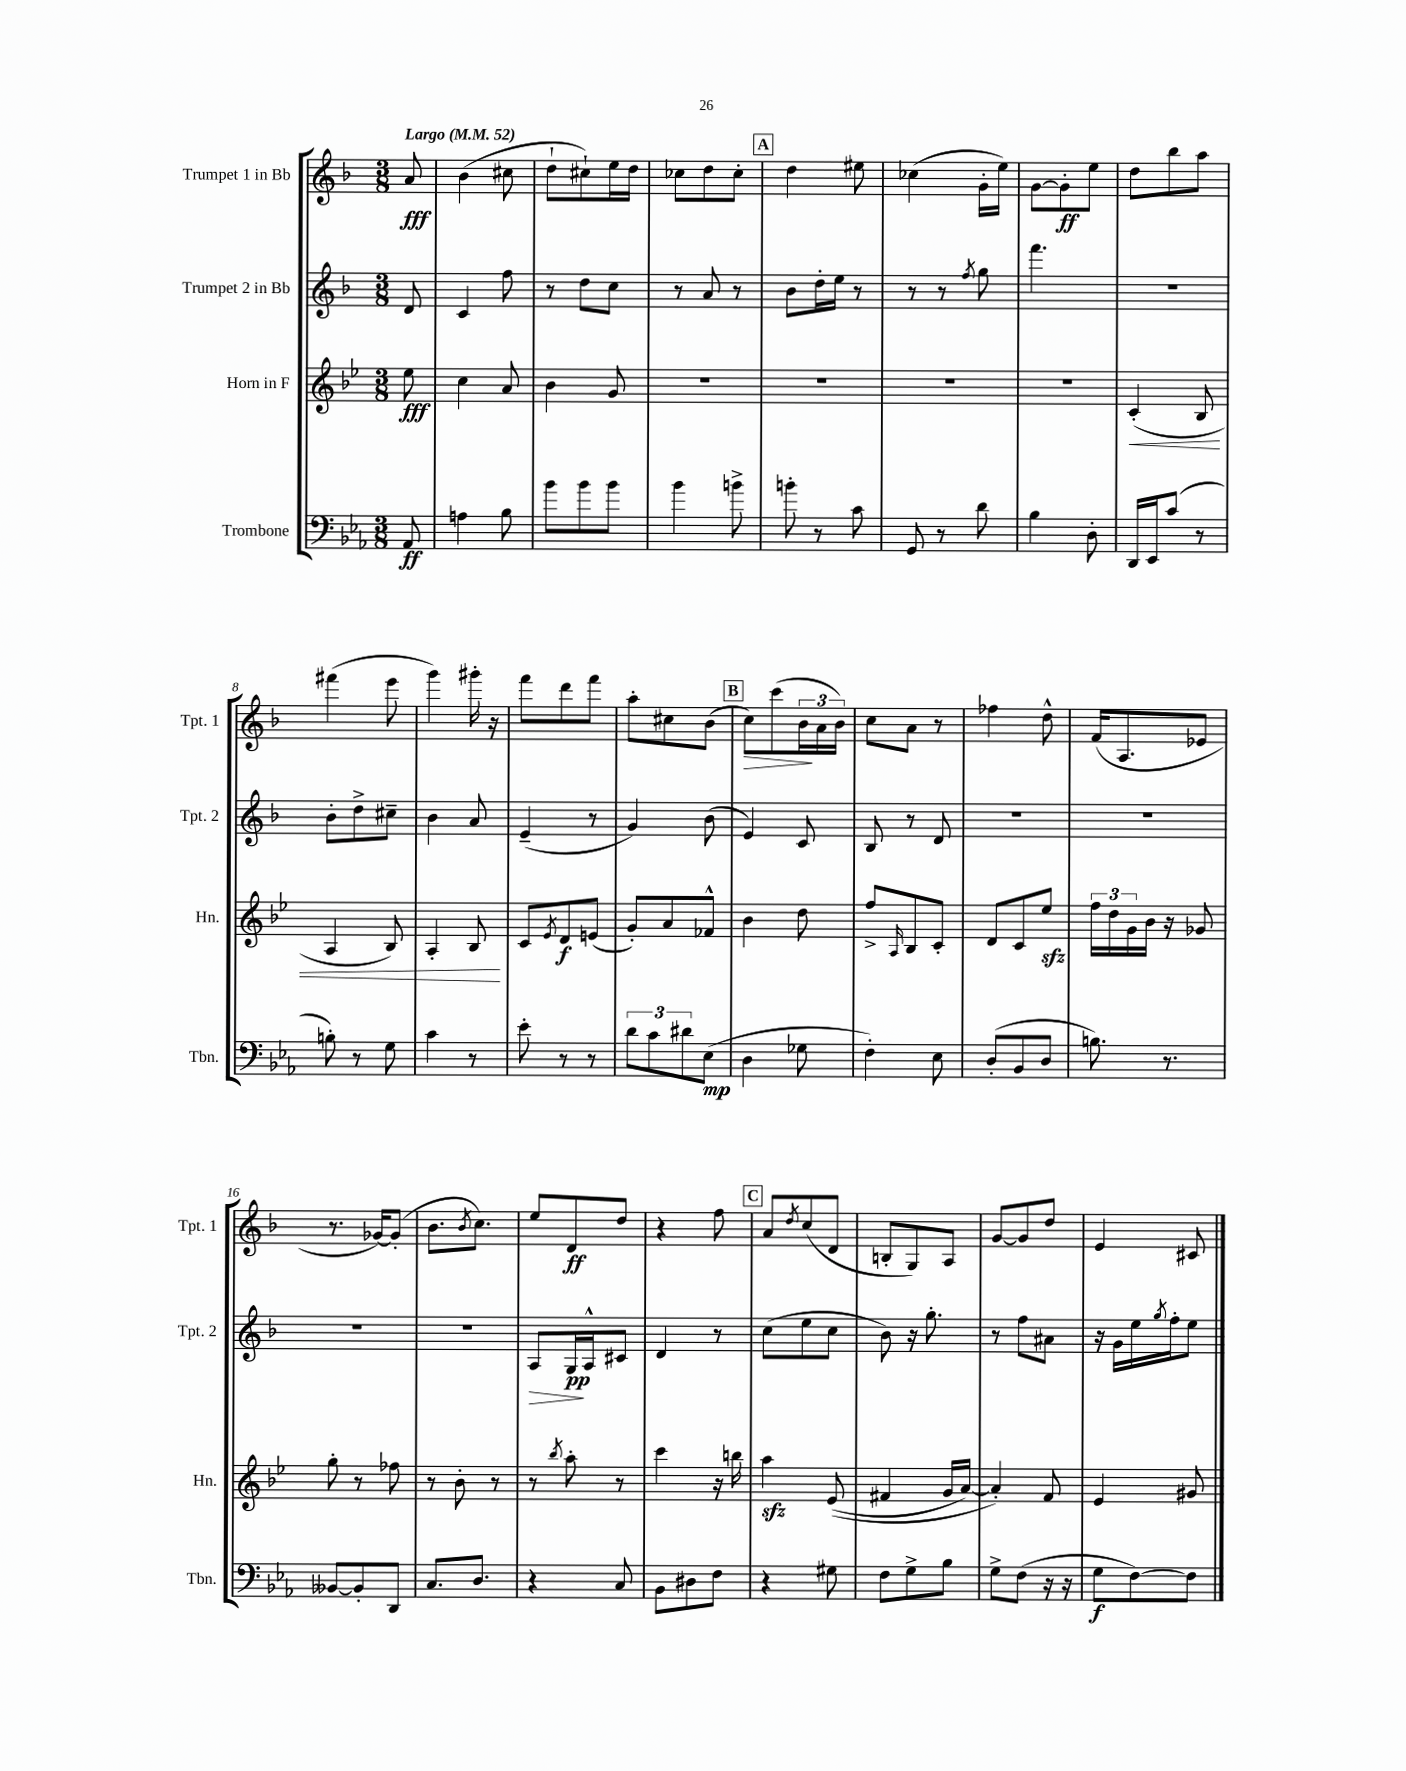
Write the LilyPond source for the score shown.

<<
\new StaffGroup <<
\new Staff = "s0" \with { instrumentName = "Trumpet 1 in Bb" shortInstrumentName = "Tpt. 1" } {
    \clef treble \key f \major \numericTimeSignature \time 3/8 \partial 8 \tempo "Largo" 4 = 52
    a'8\fff |
    bes'4( cis''8 |
    d''8-! cis''8-!) e''16 d''16 |
    ces''8 d''8 ces''8-. |
    \mark \markup { \box "A" } d''4 eis''8 |
    ces''4( g'16-. e''16) |
    g'8~ g'8-.\ff e''8 |
    d''8 bes''8 a''8 |
    fis'''4( e'''8 |
    g'''4) gis'''16-. r16 |
    f'''8 d'''8 f'''8 |
    a''8-. cis''8 bes'8( |
    \mark \markup { \box "B" } c''8\>) c'''8( \tuplet 3/2 { bes'16\! a'16 bes'16) } |
    c''8 a'8 r8 |
    fes''4 d''8-^ |
    f'16( a8. ees'8 |
    r8. ges'16~) ges'8-.( |
    bes'8. \acciaccatura { bes'8 } c''8.) |
    e''8 d'8\ff d''8 |
    r4 f''8 |
    \mark \markup { \box "C" } a'8 \acciaccatura { d''8 } c''8( d'8 |
    b8-. g8) a8 |
    g'8~ g'8 d''8 |
    e'4 cis'8 \bar "|." |
}
\new Staff = "s1" \with { instrumentName = "Trumpet 2 in Bb" shortInstrumentName = "Tpt. 2" } {
    \clef treble \key f \major \numericTimeSignature \time 3/8 \partial 8
    d'8 |
    c'4 f''8 |
    r8 d''8 c''8 |
    r8 a'8 r8 |
    \mark \markup { \box "A" } bes'8 d''16-. e''16 r8 |
    r8 r8 \acciaccatura { f''8 } g''8 |
    f'''4. |
    R4. |
    bes'8-. d''8-> cis''8-- |
    bes'4 a'8 |
    e'4--( r8 |
    g'4) bes'8( |
    \mark \markup { \box "B" } e'4) c'8 |
    bes8 r8 d'8 |
    R4. |
    R4. |
    R4. |
    R4. |
    a8\> g16\pp\! a16-^ cis'8 |
    d'4 r8 |
    \mark \markup { \box "C" } c''8( e''8 c''8 |
    bes'8) r16 g''8.-. |
    r8 f''8 ais'8 |
    r16 g'16 e''16 \acciaccatura { g''8 } f''16-. e''8 \bar "|." |
}
\new Staff = "s2" \with { instrumentName = "Horn in F" shortInstrumentName = "Hn." } {
    \clef treble \key bes \major \numericTimeSignature \time 3/8 \partial 8
    ees''8\fff |
    c''4 a'8 |
    bes'4 g'8 |
    R4. |
    \mark \markup { \box "A" } R4. |
    R4. |
    R4. |
    c'4-.\<( bes8 |
    a4 bes8) |
    a4-. bes8\! |
    c'8 \acciaccatura { ees'8 } d'8\f e'8( |
    g'8-.) a'8 fes'8-^ |
    \mark \markup { \box "B" } bes'4 d''8 |
    f''8-> \grace { a16 } bes8 c'8-. |
    d'8 c'8 ees''8\sfz |
    \tuplet 3/2 { f''16 d''16 g'16 } bes'16 r16 ges'8 |
    g''8-. r8 fes''8 |
    r8 bes'8-. r8 |
    r8 \acciaccatura { bes''8 } a''8-. r8 |
    c'''4 r16 b''16 |
    \mark \markup { \box "C" } a''4\sfz ees'8(\( |
    fis'4 g'16 a'16~) |
    a'4-.\) f'8 |
    ees'4 gis'8 \bar "|." |
}
\new Staff = "s3" \with { instrumentName = "Trombone" shortInstrumentName = "Tbn." } {
    \clef bass \key ees \major \numericTimeSignature \time 3/8 \partial 8
    aes,8\ff |
    a4 bes8 |
    bes'8 bes'8 bes'8 |
    bes'4 b'8-> |
    \mark \markup { \box "A" } b'8-. r8 c'8 |
    g,8 r8 d'8 |
    bes4 d8-. |
    d,16 ees,16 c'8( r8 |
    b8-.) r8 g8 |
    c'4 r8 |
    ees'8-. r8 r8 |
    \tuplet 3/2 { d'8 c'8 dis'8 } ees8\mp( |
    \mark \markup { \box "B" } d4 ges8 |
    f4-.) ees8 |
    d8-.( bes,8 d8 |
    b8.) r8. |
    beses,8~ beses,8-. d,8 |
    c8. d8. |
    r4 c8 |
    bes,8 dis8 f8 |
    \mark \markup { \box "C" } r4 gis8 |
    f8 g8-> bes8 |
    g8-> f8( r16 r16 |
    g8\f f8~) f8 \bar "|." |
}
>>
>>
